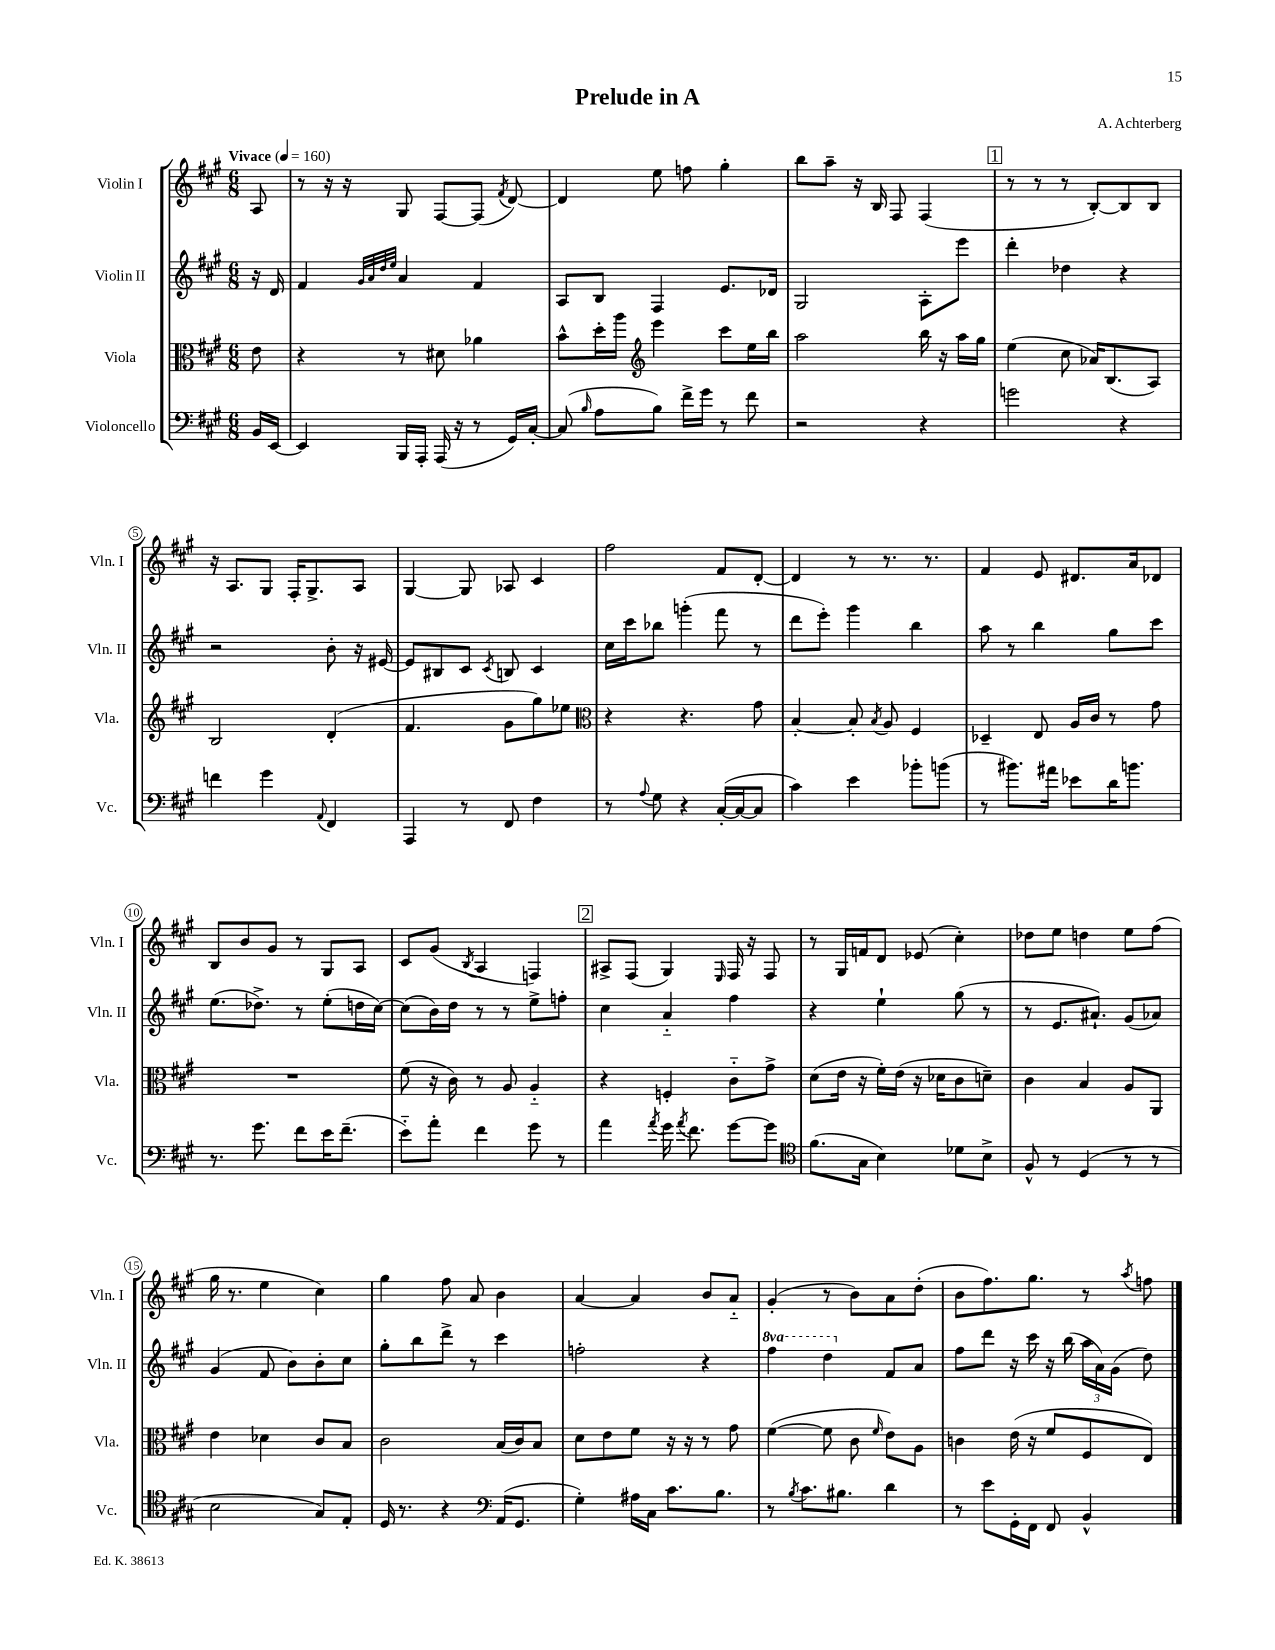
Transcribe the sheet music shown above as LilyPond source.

\header { title = "Prelude in A" composer = "A. Achterberg" }
<<
\new StaffGroup <<
\new Staff = "s0" \with { instrumentName = "Violin I" shortInstrumentName = "Vln. I" } {
    \clef treble \key a \major \numericTimeSignature \time 6/8 \partial 8 \tempo "Vivace" 4 = 160
    \autoBeamOff a8 |
    r8 r16 r16 gis8 fis8[~ fis8]( \acciaccatura { fis'8 } d'8~) |
    d'4 e''8 f''8 gis''4-. |
    b''8[ a''8]-- r16 b16 fis8 fis4( |
    \mark \markup { \box "1" } r8 r8 r8 b8[~-.) b8 b8] |
    r16 a8.[ gis8] fis16[-. gis8.-> a8] |
    gis4~ gis8 aes8 cis'4 |
    fis''2 fis'8[ d'8]~-. |
    d'4 r8 r8. r8. |
    fis'4 e'8 dis'8.[ a'16 des'8] |
    b8[ b'8 gis'8] r8 gis8[ a8] |
    cis'8[ gis'8]( \acciaccatura { b8 } a4 f4) |
    \mark \markup { \box "2" } ais8[-> fis8]( gis4) \grace { e16 } fis16 r16 fis8 |
    r8 gis16[ f'16 d'8] ees'8( cis''4-.) |
    des''8[ e''8] d''4 e''8[ fis''8]( |
    gis''16 r8. e''4 cis''4) |
    gis''4 fis''8 a'8 b'4 |
    a'4~ a'4 b'8[ a'8]-_ |
    gis'4-.( r8 b'8[) a'8 d''8]-.( |
    b'8[ fis''8.) gis''8.] r8 \acciaccatura { a''8 } f''8 \bar "|." |
}
\new Staff = "s1" \with { instrumentName = "Violin II" shortInstrumentName = "Vln. II" } {
    \clef treble \key a \major \numericTimeSignature \time 6/8 \set Staff.ottavationMarkups = #ottavation-simple-ordinals \partial 8
    \autoBeamOff r16 d'16 |
    fis'4 \grace { gis'32[ a'32 d''32 e''32] } a'4 fis'4 |
    a8[ b8] fis4 e'8.[ des'16] |
    gis2 a8[-. e'''8] |
    \mark \markup { \box "1" } d'''4-. des''4 r4 |
    r2 b'8-. r16 eis'16~ |
    eis'8[ bis8 cis'8] \acciaccatura { cis'8 } b8 cis'4 |
    cis''16[ cis'''16 bes''8] g'''4-.( fis'''8 r8 |
    d'''8[ e'''8]-.) gis'''4 b''4 |
    a''8 r8 b''4 gis''8[ cis'''8] |
    e''8.[( des''8.]->) r8 e''8[-.( d''16 cis''16]~) |
    cis''8[( b'16) d''16] r8 r8 e''8[-> f''8]-. |
    \mark \markup { \box "2" } cis''4 a'4-_ fis''4 |
    r4 e''4-! gis''8( r8 |
    r8 e'8.[ ais'8.]-!) gis'8[( aes'8]) |
    gis'4( fis'8 b'8[) b'8-. cis''8] |
    gis''8[-. b''8 d'''8]-> r8 cis'''4 |
    f''2-. r4 |
    \ottava #1 fis'''4 d'''4 \ottava #0 fis'8[ a'8] |
    fis''8[ d'''8] r16 cis'''16 r16 b''16( \tuplet 3/2 { a''16[ a'16) gis'16]( } d''8) \bar "|." |
}
\new Staff = "s2" \with { instrumentName = "Viola" shortInstrumentName = "Vla." } {
    \clef alto \key a \major \numericTimeSignature \time 6/8 \partial 8
    \autoBeamOff e'8 |
    r4 r8 dis'8 aes'4 |
    b'8[-^ d''16-. a''16] \clef treble e'''4 cis'''8[ e''16 b''16] |
    a''2 b''16 r16 a''16[ gis''16] |
    \mark \markup { \box "1" } e''4( cis''8 aes'16[) b8.( a8]) |
    b2 d'4-.( |
    fis'4. gis'8[ gis''8) ees''8] |
    \clef alto r4 r4. gis'8 |
    b4~-. b8-. \acciaccatura { b8 } a8 fis4 |
    des4-- e8 a16[ cis'16] r8 gis'8 |
    R2. |
    fis'8( r16 cis'16) r8 a8 a4-_ |
    \mark \markup { \box "2" } r4 f4-. cis'8[-_ gis'8]-> |
    d'8[( e'16] r16 fis'16[-.) e'16]( r16 des'16[ cis'8 d'8]--) |
    cis'4 b4 a8[ a,8] |
    e'4 des'4 cis'8[ b8] |
    cis'2 b16[( cis'16) b8] |
    d'8[ e'8 fis'8] r16 r16 r8 gis'8 |
    fis'4~( fis'8 cis'8 \grace { fis'16 } e'8[) a8] |
    c'4 e'16( r16 fis'8[ fis8 e8]) \bar "|." |
}
\new Staff = "s3" \with { instrumentName = "Violoncello" shortInstrumentName = "Vc." } {
    \clef bass \key a \major \numericTimeSignature \time 6/8 \partial 8
    \autoBeamOff b,16[ e,16]~ |
    e,4 b,,16[ a,,16]-. a,,16( r16 r8 gis,16[) cis16]~-. |
    cis8( \grace { b16 } a8[ b8]) fis'16[-> gis'16] r8 fis'8 |
    r2 r4 |
    \mark \markup { \box "1" } g'2 r4 |
    f'4 gis'4 \appoggiatura { a,8 } fis,4 |
    a,,4 r8 fis,8 fis4 |
    r8 \appoggiatura { a8 } gis8 r4 cis16[~-.( cis16~ cis8] |
    cis'4) e'4 bes'8[-. b'8]( |
    r8 bis'8.[) ais'16] ees'8[ d'16 b'8.] |
    r8. gis'8. fis'8[ e'16 fis'8.]--( |
    e'8[-_) a'8]-. fis'4 gis'8 r8 |
    \mark \markup { \box "2" } a'4 \acciaccatura { a'8 } gis'16 \acciaccatura { a'8 } fis'8. gis'8[~ gis'8] |
    \clef tenor fis'8.[( gis16] b4) des'8[ b8]-> |
    fis8-^ r8 d4( r8 r8 |
    b2 gis8[) e8]-. |
    d16 r8. r4 \clef bass a,16[( gis,8.] |
    gis4-.) ais16[ cis16] cis'8.[ b8.] |
    r8 \acciaccatura { b8 } cis'8.[ bis8.] d'4 |
    r8 e'8[ gis,16-. fis,16] fis,8 b,4-^ \bar "|." |
}
>>
>>
\layout { \context { \Score \override BarNumber.stencil = #(make-stencil-circler 0.1 0.3 ly:text-interface::print) } }
